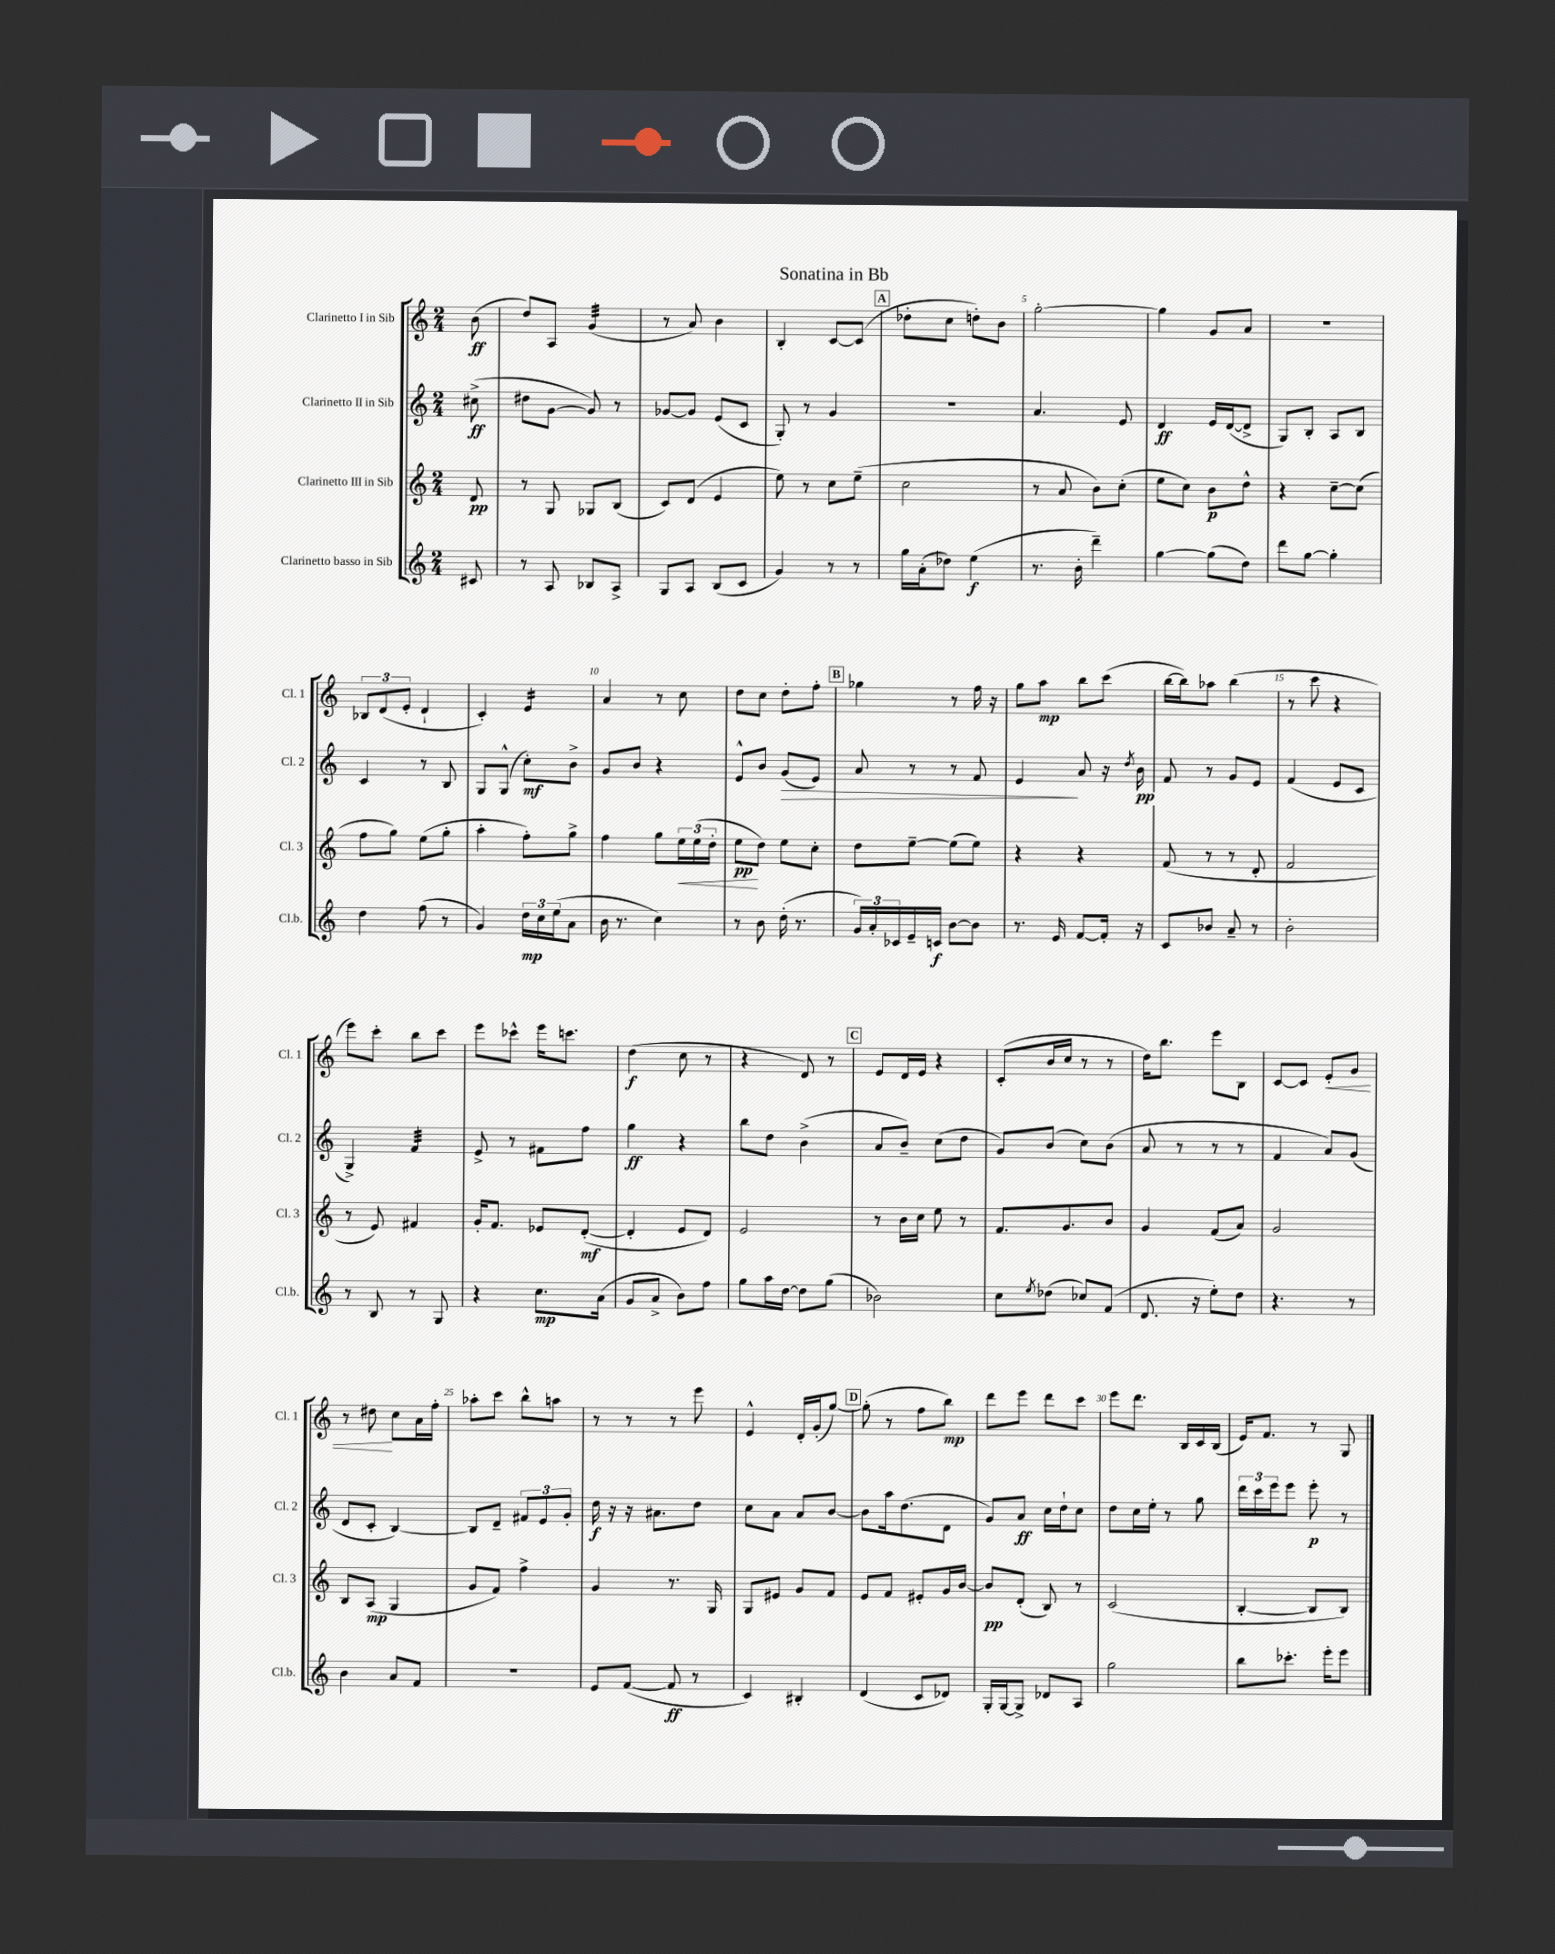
\header { title = "Sonatina in Bb" }
<<
\new StaffGroup <<
\new Staff = "s0" \with { instrumentName = "Clarinetto I in Sib" shortInstrumentName = "Cl. 1" } {
    \clef treble \key c \major \numericTimeSignature \time 2/4 \partial 8
    b'8\ff( |
    d''8) a8 g'4:32( |
    r8 a'8) b'4 |
    b4-. c'8~ c'8( |
    \mark \markup { \box "A" } des''8-. c''8 d''8-.) b'8 |
    g''2~-. |
    g''4 g'8 a'8 |
    R2 |
    \tuplet 3/2 { bes8 d'8( e'8-. } d'4-! |
    c'4-.) e'4:16 |
    a'4 r8 c''8 |
    d''8 c''8 d''8-. f''8-. |
    \mark \markup { \box "B" } ges''4 r8 f''16 r16 |
    g''8 a''8\mp b''8 c'''8( |
    b''16~ b''16) aes''8 b''4( |
    r8 c'''8 r4 |
    e'''8) c'''8-. b''8 c'''8 |
    e'''8 ces'''8-^ e'''16 c'''8. |
    d''4\f( c''8 r8 |
    r4 d'8) r8 |
    \mark \markup { \box "C" } e'8 d'16 e'16 r4 |
    c'8-.( b'16 c''16 r8 r8 |
    d''16) b''8. e'''8 b8 |
    c'8~ c'8 e'8-.\< g'8 |
    r8 dis''8\! c''8 a'16 f''16-. |
    aes''8-. c'''8 b''8-^ a''8 |
    r8 r8 r8 e'''8 |
    e'4-^ d'16-. g'16-.( g''8~) |
    \mark \markup { \box "D" } g''8-.( r8 f''8 b''8\mp) |
    d'''8 e'''8 d'''8 c'''8 |
    e'''8 d'''8. b16 c'16 b16( |
    e'16) f'8. r8 g8 \bar "|." |
}
\new Staff = "s1" \with { instrumentName = "Clarinetto II in Sib" shortInstrumentName = "Cl. 2" } {
    \clef treble \key c \major \numericTimeSignature \time 2/4 \partial 8
    cis''8->\ff( |
    dis''8 g'8~ g'8) r8 |
    ges'8~ ges'8 e'8( c'8 |
    g8-.) r8 g'4 |
    \mark \markup { \box "A" } R2 |
    a'4. e'8 |
    d'4\ff e'16 d'16~( d'8-> |
    g8) b8-. a8 b8 |
    c'4 r8 b8 |
    g8 g8-^( c''8-.\mf) b'8-> |
    g'8 b'8 r4 |
    e'8-^ b'8 g'8\>( e'8) |
    \mark \markup { \box "B" } a'8 r8 r8 f'8 |
    e'4\! a'8 r16 \acciaccatura { d''8 } b'16\pp |
    f'8 r8 g'8 e'8 |
    f'4( e'8 c'8 |
    g4->) f'4:32 |
    e'8-> r8 fis'8 f''8 |
    g''4\ff r4 |
    b''8 d''8 b'4->( |
    \mark \markup { \box "C" } a'8 b'8--) c''8( d''8 |
    g'8) b'8( c''8) b'8( |
    a'8 r8 r8 r8 |
    f'4 a'8) g'8( |
    d'8 c'8-. b4~) |
    b8 d'8-- \tuplet 3/2 { fis'8 e'8 g'8-. } |
    d''16\f r16 r16 ais'8. d''8 |
    c''8 a'8 a'8 b'8~ |
    \mark \markup { \box "D" } b'8 a''16 d''8.( d'8 |
    g'8) a'8\ff c''16 d''16-! c''8 |
    d''8 c''16 e''16-. r8 g''8 |
    \tuplet 3/2 { d'''16 c'''16 e'''16 } e'''8 e'''8-.\p r8 \bar "|." |
}
\new Staff = "s2" \with { instrumentName = "Clarinetto III in Sib" shortInstrumentName = "Cl. 3" } {
    \clef treble \key c \major \numericTimeSignature \time 2/4 \partial 8
    d'8\pp |
    r8 g8 ges8 b8( |
    c'8) d'8( e'4 |
    e''8) r8 c''8 e''8--( |
    \mark \markup { \box "A" } c''2 |
    r8 a'8 b'8) c''8-.( |
    e''8 c''8) b'8\p d''8-^ |
    r4 c''8~-- c''8( |
    f''8 g''8) e''8( g''8-. |
    a''4-. f''8-.) g''8-> |
    f''4 g''8 \tuplet 3/2 { e''16\< e''16( d''16-. } |
    e''8\pp\! d''8) e''8 c''8-. |
    \mark \markup { \box "B" } d''8 e''8~-- e''8( e''8) |
    r4 r4 |
    f'8( r8 r8 d'8-. |
    f'2 |
    r8 e'8) fis'4 |
    g'16-. f'8. ees'8 d'8~-.\mf( |
    d'4-. e'8 d'8) |
    e'2 |
    \mark \markup { \box "C" } r8 b'16 c''16 e''8 r8 |
    f'8. g'8. b'8 |
    g'4 f'8( a'8) |
    g'2 |
    b8 a8\mp( g4 |
    g'8 f'8) f''4-> |
    g'4 r8. g16 |
    g8 eis'8 g'8 f'8 |
    \mark \markup { \box "D" } e'8 f'8 eis'8-. g'16 b'16~ |
    b'8\pp d'8-.( b8) r8 |
    c'2( |
    b4~-. b8 b8) \bar "|." |
}
\new Staff = "s3" \with { instrumentName = "Clarinetto basso in Sib" shortInstrumentName = "Cl.b." } {
    \clef treble \key c \major \numericTimeSignature \time 2/4 \partial 8
    cis'8 |
    r8 a8 bes8 a8-> |
    g8 a8 b8( c'8 |
    g'4) r8 r8 |
    \mark \markup { \box "A" } g''16 a'16-.( des''8) e''4\f( |
    r8. b'16-. d'''4--) |
    g''4~ g''8( d''8) |
    d'''8 g''8~ g''4-. |
    d''4 f''8( r8 |
    g'4) \tuplet 3/2 { d''16\mp c''16 e''16( } a'8 |
    b'16 r8. c''4) |
    r8 b'8 d''16-.( r8. |
    \mark \markup { \box "B" } \tuplet 3/2 { g'16) a'16-. ces'16 } e'16-- c'16\f b'8~ b'8 |
    r8. e'16 f'8~ f'16-. r16 |
    c'8 bes'8 a'8-- r8 |
    b'2-. |
    r8 b8 r8 g8 |
    r4 c''8.\mp a'16( |
    g'8 a'8-> b'8) f''8 |
    g''8 a''16 d''16~ d''8 g''8( |
    \mark \markup { \box "C" } bes'2) |
    c''8 \acciaccatura { e''8 } des''8( ces''8) f'8( |
    d'8. r16 e''8-.) d''8 |
    r4. r8 |
    b'4 a'8 f'8 |
    r2 |
    e'8 f'8~( f'8\ff r8 |
    c'4) bis4-. |
    \mark \markup { \box "D" } d'4( c'8 des'8) |
    g16-. g16~ g8-> des'8 a8 |
    g''2 |
    b''8 ces'''8.-. e'''16-. e'''8 \bar "|." |
}
>>
>>
\layout { \context { \Score \override BarNumber.break-visibility = ##(#f #t #t) barNumberVisibility = #(every-nth-bar-number-visible 5) } }
